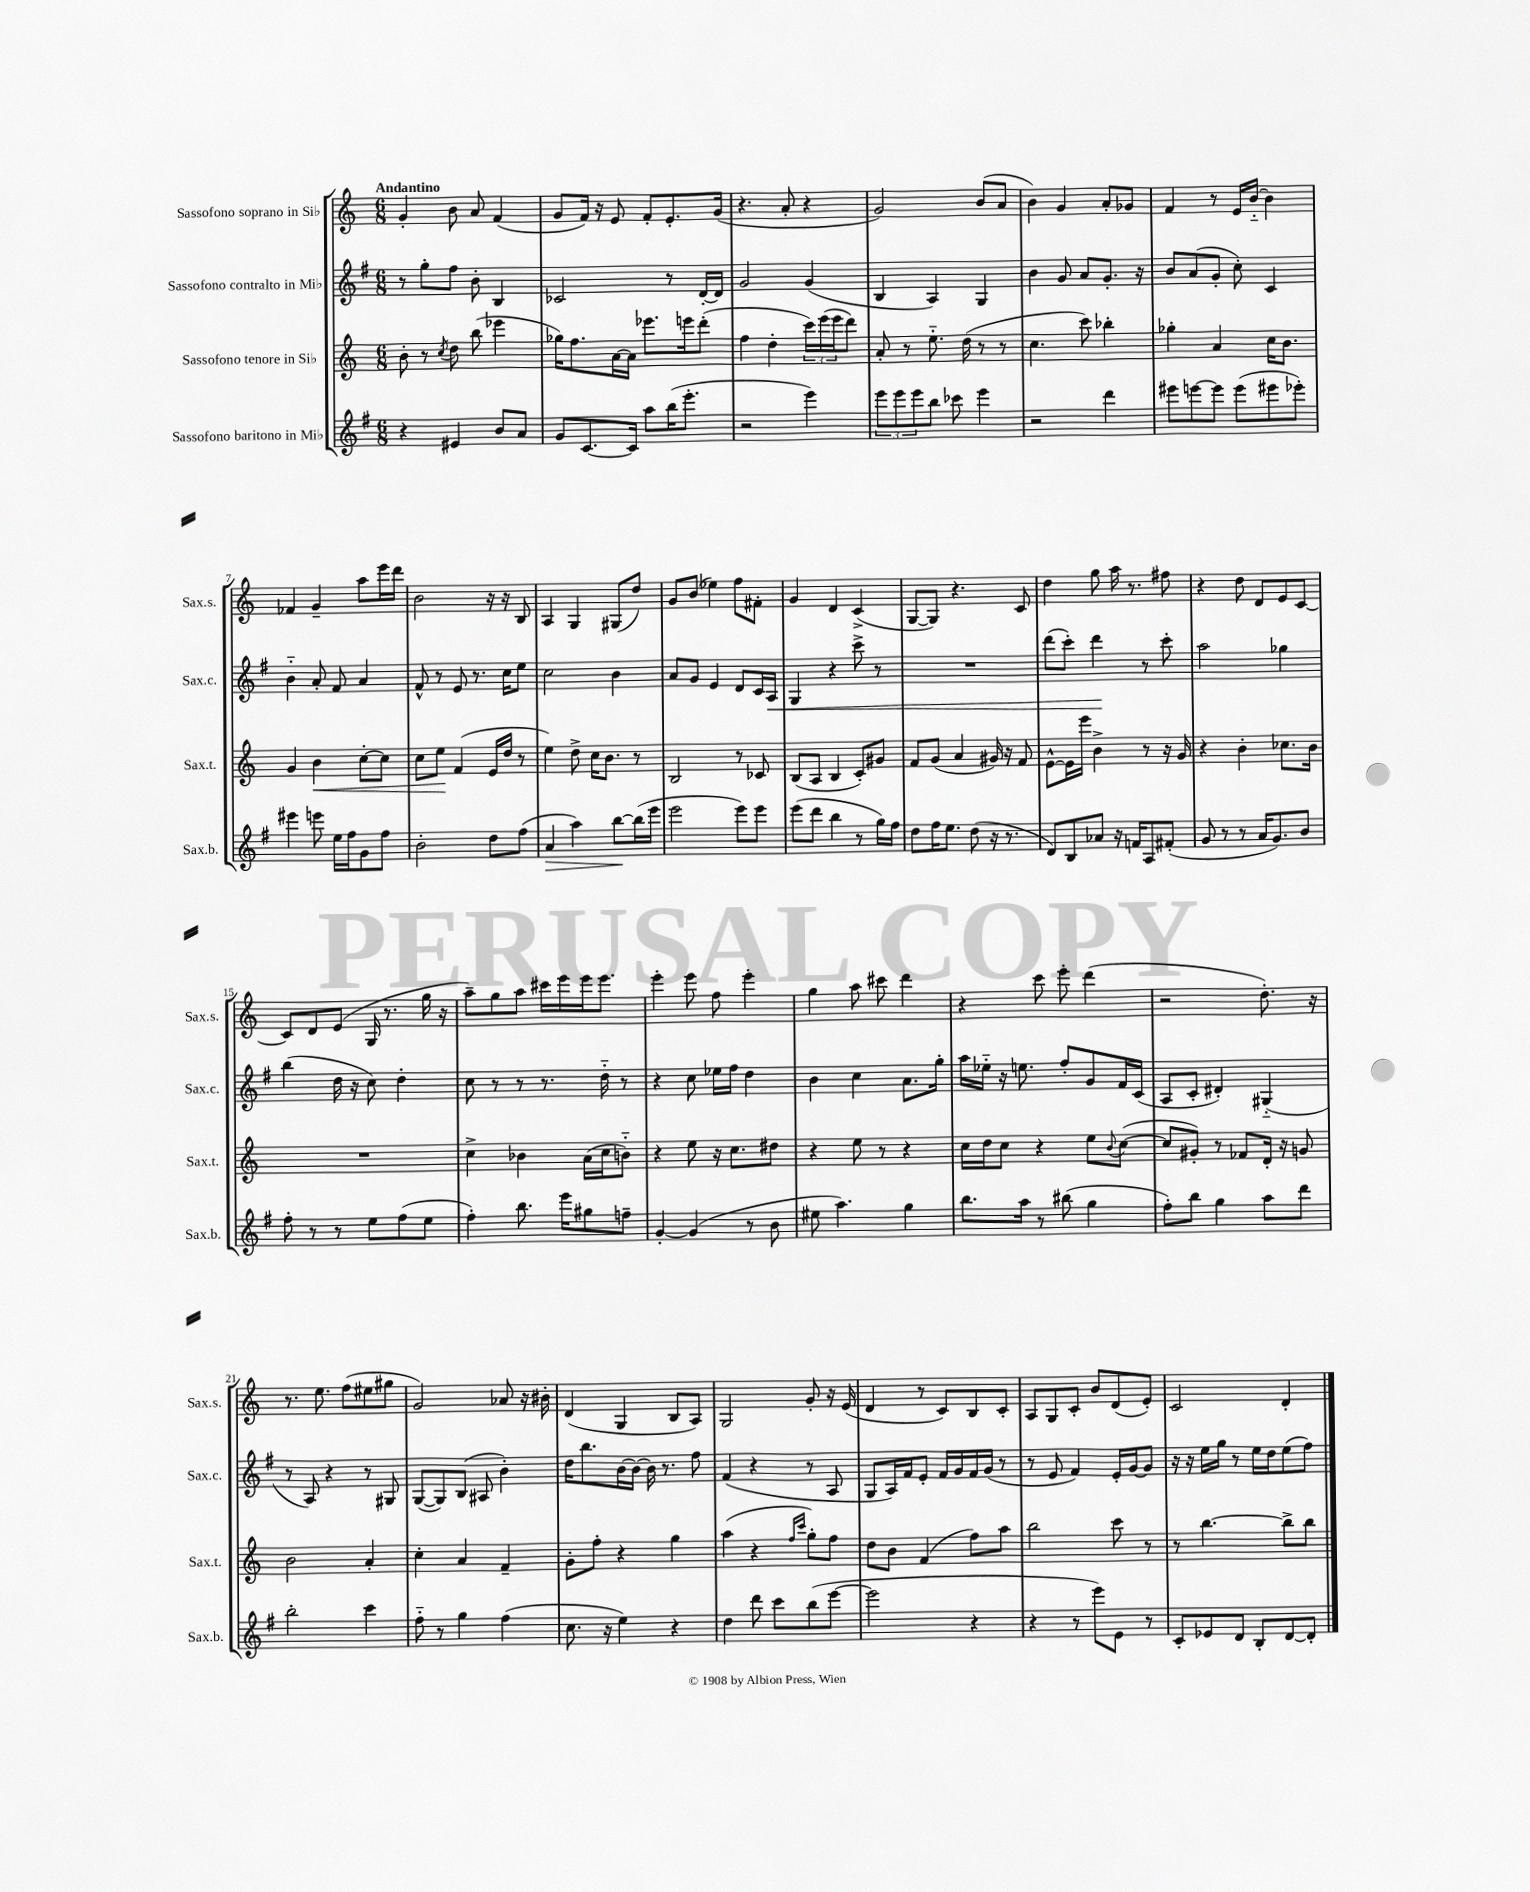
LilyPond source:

<<
\new StaffGroup <<
\new Staff = "s0" \with { instrumentName = "Sassofono soprano in Sib" shortInstrumentName = "Sax.s." } {
    \clef treble \key c \major \numericTimeSignature \time 6/8 \tempo "Andantino"
    g'4-. b'8 a'8 f'4( |
    g'8 f'16) r16 e'8 f'8-. e'8.-. g'16( |
    r4. a'8-. r4 |
    g'2) b'8( a'8 |
    b'4) g'4 a'8-. ges'8 |
    f'4 r8 e'16 b'16~-_ b'4 |
    fes'4 g'4-- a''8 e'''16 d'''16 |
    b'2 r16 r16 b8 |
    a4 g4 gis8( d''8) |
    g'8 b'8( ees''4) f''8 fis'8-. |
    g'4 d'4 c'4->( |
    g8~ g8) r4. c'8 |
    d''4 g''8 a''16 r8. fis''8 |
    r4 d''8 d'8 e'8 c'8~ |
    c'8 d'8 e'8( g16 r8. g''16 r16 |
    a''8--) g''8 a''8 cis'''16 e'''16 e'''16 e'''8. |
    e'''4-. e'''8 f''8 e'''4-. |
    g''4 a''8 cis'''8 d'''4 |
    r4 c'''8 e'''8-. d'''4( |
    r2 d''8.-.) r16 |
    r8. e''8. f''8( eis''8 gis''8 |
    g'2) aes'8 r16 bis'16-. |
    d'4( g4 b8 a8) |
    g2 g'8-. r16 e'16( |
    d'4 r8 c'8) b8 c'8-. |
    a8 g8 c'8-. b'8 d'8( e'8-.) |
    c'2 d'4-. \bar "|." |
}
\new Staff = "s1" \with { instrumentName = "Sassofono contralto in Mib" shortInstrumentName = "Sax.c." } {
    \clef treble \key g \major \numericTimeSignature \time 6/8
    r8 g''8-. fis''8 b'8-. b4 |
    ces'2 r8 d'16~-. d'16 |
    g'2 g'4( |
    b4 a4) g4 |
    b'4 g'8 a'8 g'8.-. r16 |
    b'8 a'8( g'8-. c''8-.) c'4 |
    b'4-_ a'8-. fis'8 a'4 |
    fis'8-^ r8 e'8 r8. c''16 e''8 |
    c''2 b'4 |
    a'8 g'8 e'4 d'8 c'16 a16\< |
    g4 r4 c'''8-> r8 |
    R2. |
    d'''8( c'''8-.) d'''4\! r8 c'''8-. |
    a''2 ges''4 |
    b''4( d''16 r16 c''8) d''4-. |
    c''8 r8 r8 r8. d''16-_ r8 |
    r4 c''8 ees''16 fis''16 d''4 |
    b'4 c''4 a'8. g''16-. |
    a''16 ees''16-_ r16 e''8. fis''8-. g'8 fis'16 c'16( |
    a8 c'8-. dis'4-.) gis4-_( |
    r8 a8) r4 r8 gis8 |
    g8~( g8) b8( ais8 b'4-.) |
    d''16 b''8. b'16~ b'16~ b'16 r8. fis''8 |
    fis'4( r4 r8 a8 |
    g8 a16) fis'16 e'8-. fis'16 g'16 fis'16 g'16( r8 |
    r8 e'8 fis'4) e'16-. g'16~ g'8 |
    r16 r16 e''16 g''16 r8 e''16 d''16 e''8( fis''8) \bar "|." |
}
\new Staff = "s2" \with { instrumentName = "Sassofono tenore in Sib" shortInstrumentName = "Sax.t." } {
    \clef treble \key c \major \numericTimeSignature \time 6/8
    b'8-. r8 \acciaccatura { c''8 } d''8 b''8( ees'''4 |
    ges''16) f''8. a'16~ a'16 ees'''8. e'''16 d'''8-.( |
    f''4 d''4-. \tuplet 3/2 { c'''16) e'''16( e'''16 } d'''8) |
    a'8-. r8 e''8.-_ d''16( r8 r8 |
    c''4. c'''8) bes''4-. |
    ges''4-. a'4 c''16 b'8. |
    g'4 b'4\< c''8~-. c''8 |
    c''8 e''8\! f'4( e'16 d''16 r8 |
    e''4) d''8-> c''16 b'8. r8 |
    b2 r8 ces'8 |
    b8( a8 b4 c'8-.) gis'8 |
    f'8 g'8( a'4 gis'16) r16 f'8 |
    e'8~-^ e'16 e'''16 b'4-> r8 r16 g'16 |
    r4 b'4-. ces''8. b'16 |
    R2. |
    c''4-> bes'4 a'16( c''16 b'8-_) |
    r4 e''8 r16 c''8. dis''8 |
    r4 e''8 r8 r4 |
    c''16 d''16 c''8 r4 e''8 \appoggiatura { b'8 } c''8~( |
    c''8 gis'8-.) r8 fes'8 d'16-. r16 g'8 |
    b'2 a'4-. |
    c''4-. a'4 f'4-- |
    g'8-. f''8-. r4 g''4 |
    a''4( r4 \grace { f''16 c'''16 } g''8-.) f''8 |
    d''8 b'8 f'4( f''8) a''8 |
    b''2 c'''8 r8 |
    r8 b''4.~ b''8-> b''8 \bar "|." |
}
\new Staff = "s3" \with { instrumentName = "Sassofono baritono in Mib" shortInstrumentName = "Sax.b." } {
    \clef treble \key g \major \numericTimeSignature \time 6/8
    r4 eis'4 b'8 a'8 |
    g'8 c'8.~ c'16 a''8 b''16( e'''8.-. |
    r2 e'''4) |
    \tuplet 3/2 { e'''8 e'''8 e'''8 } b''8 ces'''8 e'''4 |
    r2 d'''4 |
    eis'''8 e'''8~ e'''8 e'''8( eis'''8 ees'''8-.) |
    eis'''4 e'''8 e''16 fis''16 g'8 fis''8 |
    b'2-. d''8 fis''8( |
    a'4\> a''4) b''8~\! b''16( e'''16 |
    e'''2 e'''8) e'''8 |
    e'''8( d'''8 b''4 r8 g''16) fis''16 |
    d''8 fis''16 e''8. d''8( r16 r8. |
    d'8) b8 aes'8 r16 f'16 a8 fis'8-.( |
    g'8 r8 r8 a'16 g'8.) b'8 |
    fis''8-. r8 r8 e''8 fis''8( e''8 |
    fis''4-.) b''8. e'''16 gis''8 f''8-- |
    g'4~-. g'4( r8 b'8 |
    eis''8 a''4.) g''4 |
    b''8. a''16 r8 bis''8( g''4 |
    fis''8-.) b''8 g''4 a''8 d'''8 |
    b''2-. c'''4 |
    fis''8-_ r8 g''4 fis''4( |
    c''8. r16 e''4) r4 |
    d''4 d'''8 c'''8 b''8( e'''8~ |
    e'''2 r4 |
    r4 r8 e'''8) e'8 r8 |
    c'8-. ees'8 d'8 b8-. d'8~ d'8-. \bar "|." |
}
>>
>>
